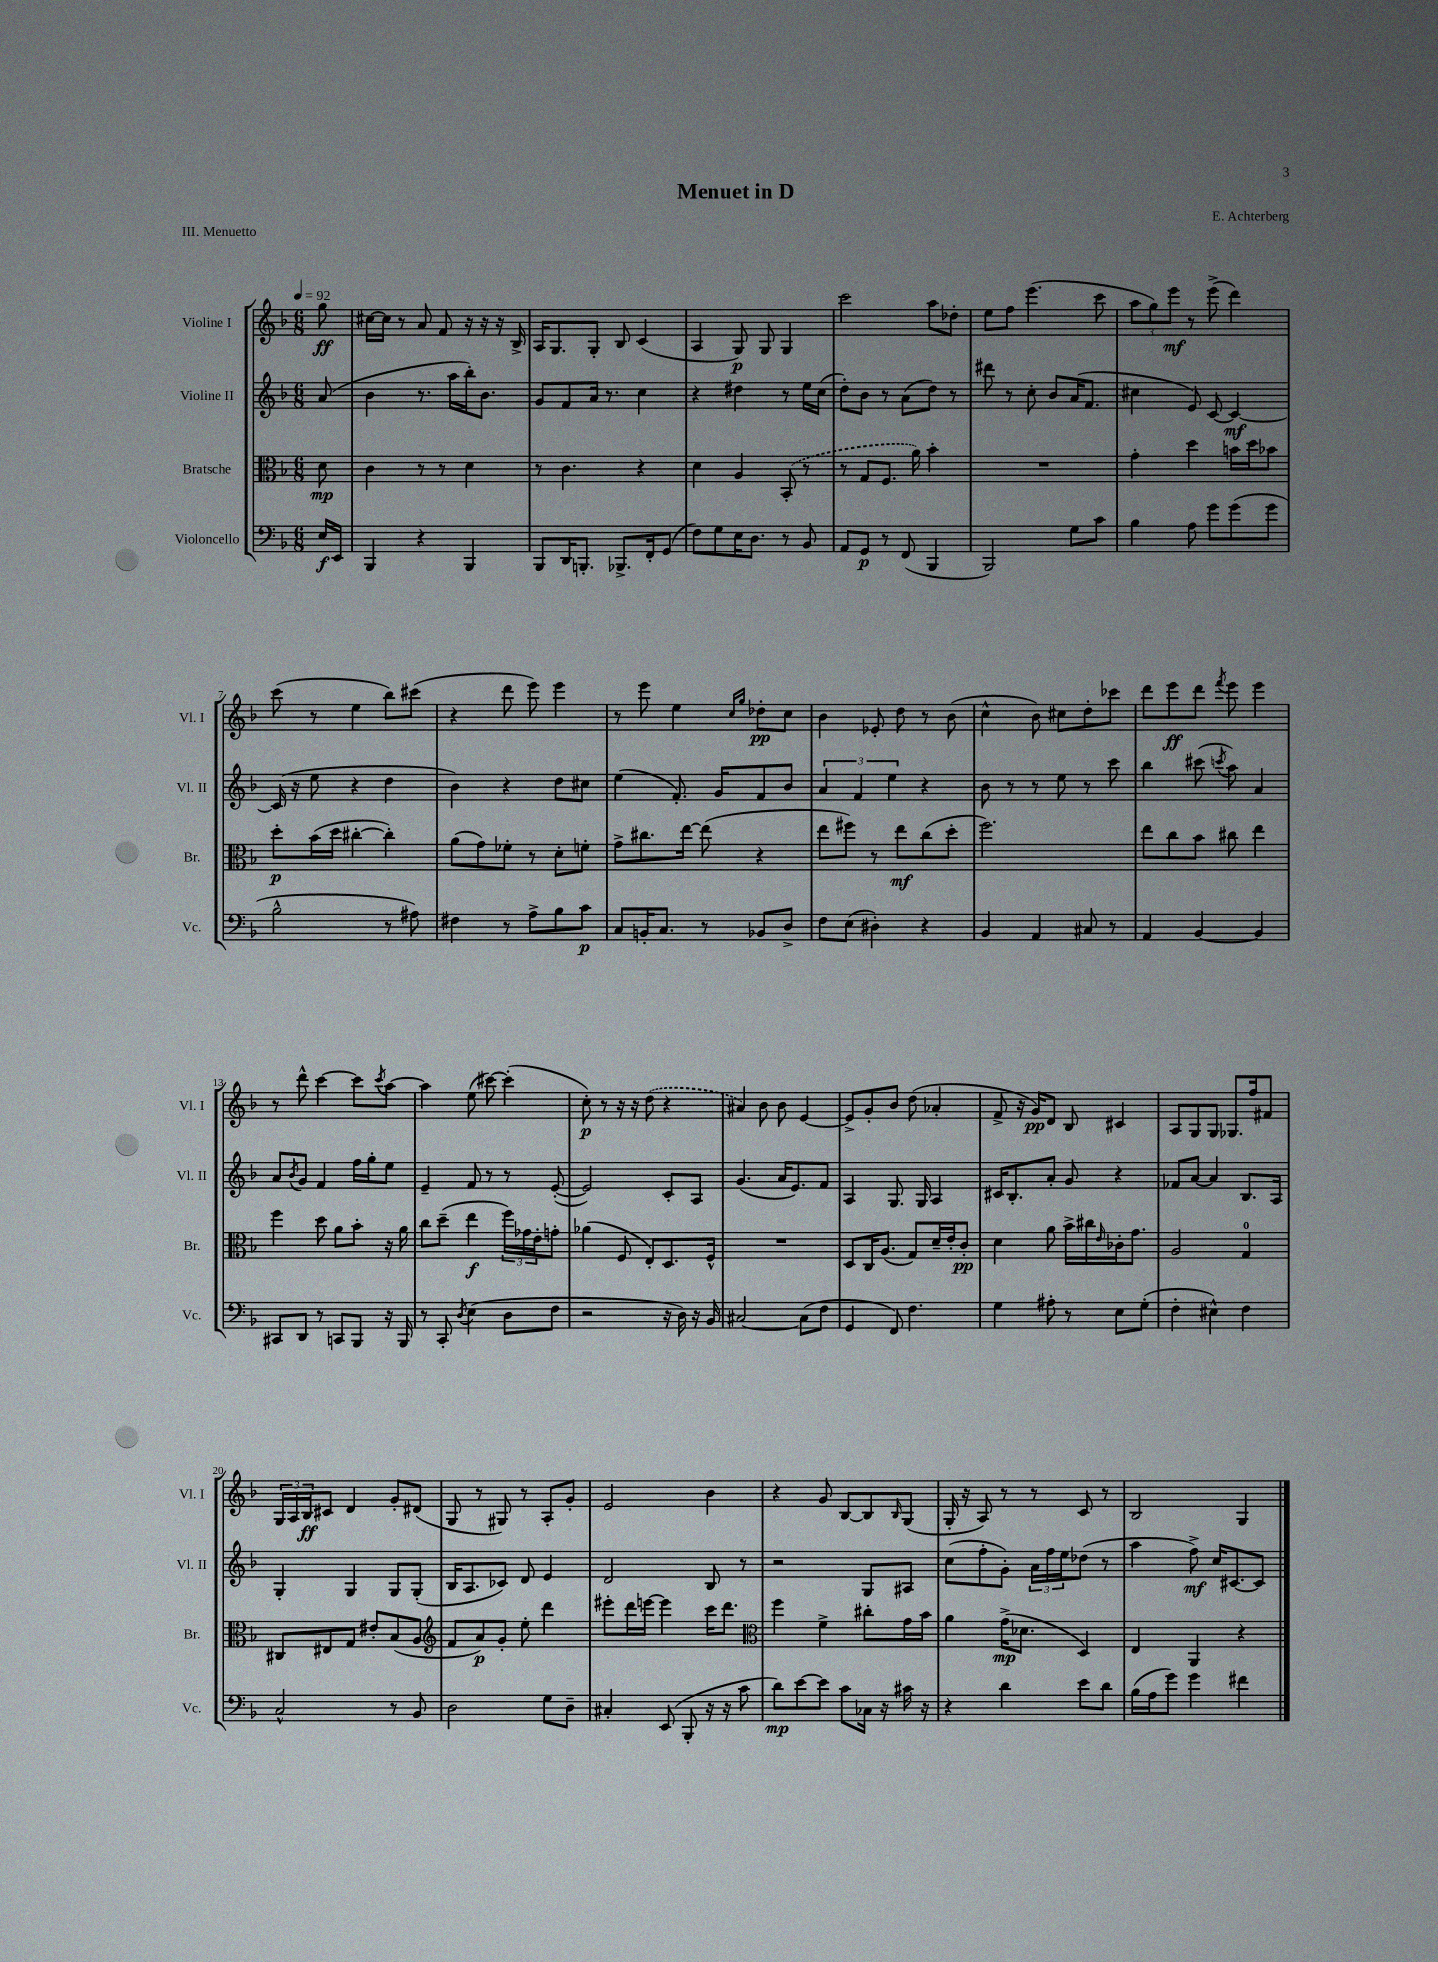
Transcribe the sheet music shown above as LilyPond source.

\header { title = "Menuet in D" composer = "E. Achterberg" piece = "III. Menuetto" }
<<
\new StaffGroup <<
\new Staff = "s0" \with { instrumentName = "Violine I" shortInstrumentName = "Vl. I" } {
    \clef treble \key f \major \numericTimeSignature \time 6/8 \partial 8 \tempo 4 = 92
    g''8\ff |
    cis''16~ cis''16 r8 a'8 f'8 r16 r16 r16 bes16-> |
    a16 g8. g8-. bes8 c'4( |
    a4 g8\p) g8 g4 |
    c'''2 a''8 des''8-. |
    e''8 f''8 e'''4.( c'''8 |
    \tuplet 3/2 { a''8 g''8) e'''8\mf } r8 e'''8->( d'''4) |
    c'''8( r8 e''4 bes''8) cis'''8( |
    r4 d'''8 e'''8) e'''4 |
    r8 e'''8 e''4 \grace { c''16 g''16 } des''8-.\pp c''8 |
    bes'4 ees'8-. d''8 r8 bes'8( |
    c''4-^ bes'8) cis''8 d''8-. ces'''8 |
    d'''8 e'''8\ff d'''8 \acciaccatura { f'''8 } e'''8 e'''4 |
    r8 d'''8-^ c'''4~ c'''8 \acciaccatura { c'''8 } a''8~ |
    a''4 e''8( cis'''8~) cis'''4-.( |
    c''8-.\p) r8 r16 r16 \once \slurDashed d''8( r4 |
    ais'4) bes'8 bes'8 e'4~ |
    e'8-> g'8-. bes'8 d''8( aes'4-. |
    f'8-> r16 g'16\pp) d'8 bes8 cis'4 |
    a8 g8 g8 ges8. f''16 fis'8 |
    \tuplet 3/2 { g16 a16 bes16\ff } cis'8 d'4 g'8-. dis'8( |
    g8 r8 gis8) r8 a8-. g'8-. |
    e'2 bes'4 |
    r4 g'8 bes8~ bes8 \grace { bes16 } g8( |
    g16-. r16 a8) r8 r8 c'8 r8 |
    bes2 g4 \bar "|." |
}
\new Staff = "s1" \with { instrumentName = "Violine II" shortInstrumentName = "Vl. II" } {
    \clef treble \key f \major \numericTimeSignature \time 6/8 \partial 8
    a'8( |
    bes'4 r8. a''16 bes''16-.) bes'8. |
    g'8 f'8 a'16 r8. c''4 |
    r4 dis''4 r8 e''16 c''16( |
    d''8-.) bes'8 r8 a'8( d''8) r8 |
    dis'''8 r8 c''8-. bes'8 a'16( f'8. |
    cis''4 e'8) c'8~ c'4~\mf |
    c'16( r16 e''8 r4 d''4 |
    bes'4) r4 d''8 cis''8 |
    e''4( f'8.-.) g'16 f'8 bes'8 |
    \tuplet 3/2 { a'4 f'4 e''4 } r4 |
    bes'8 r8 r8 e''8 r8 c'''8 |
    bes''4 cis'''8( \acciaccatura { c'''8 } a''8) a'4 |
    a'8 \acciaccatura { bes'8 } g'8 f'4 f''16 g''16-. e''8 |
    e'4-- f'8 r8 r8 e'8~-.( |
    e'2) c'8-. a8 |
    g'4.( a'16 e'8.) f'8 |
    a4 g8. g16 a4 |
    cis'16 bes8.-. a'8-. g'8 r4 |
    fes'8 a'8~ a'4 bes8. a16 |
    g4-. g4 g8 g8-.( |
    bes16 a8. ces'8) d'8 e'4 |
    d'2 bes8 r8 |
    r2 g8 ais8 |
    c''8( f''8-. g'8-.) \tuplet 3/2 { a'16 f''16 e''16 } des''8( r8 |
    a''4 f''8->\mf) c''16 cis'8.~ cis'8 \bar "|." |
}
\new Staff = "s2" \with { instrumentName = "Bratsche" shortInstrumentName = "Br." } {
    \clef alto \key f \major \numericTimeSignature \time 6/8 \partial 8
    d'8\mp |
    c'4 r8 r8 d'4 |
    r8 c'4. r4 |
    d'4 a4 \once \slurDashed bes,8-.( r8 |
    r8 g8 f8. a'16) bes'4-. |
    R2. |
    g'4-. d''4 b'16 d''16 bes'8 |
    d''8-.\p bes'16( d''16 cis''4~-. cis''4-.) |
    a'8( g'8) fes'8-. r8 d'8-. f'8-. |
    g'8-> cis''8. e''16~ e''8( r4 |
    e''8 fis''8) r8 e''8\mf c''8( d''8-. |
    f''2.) |
    e''8 c''8 bes'8 cis''8 e''4 |
    f''4 d''8 a'8 bes'8-. r16 a'16 |
    c''8 d''8--( e''4\f \tuplet 3/2 { f''16) ges'16 e'16-. } g'8-. |
    aes'4( f8 e8-.) d8. f16-^ |
    R2. |
    d8 c16 a8.( g8) d'16-- e'16-. c'8-.\pp |
    d'4 a'8 bes'16-> cis''16 \grace { e'16 } ces'16-. g'8. |
    a2 g4-0 |
    cis8 eis8 g8 eis'8-. bes8( a8 |
    \clef treble f'8 a'8\p) g'8-. e''8-. d'''4 |
    eis'''8-. d'''16 e'''16~ e'''4 c'''16 d'''8. |
    \clef alto f''4 f'4-> cis''8-. g'16 bes'16 |
    a'4 g'16->\mp( des'8. d4) |
    e4 a,4 r4 \bar "|." |
}
\new Staff = "s3" \with { instrumentName = "Violoncello" shortInstrumentName = "Vc." } {
    \clef bass \key f \major \numericTimeSignature \time 6/8 \partial 8
    e16\f e,16 |
    bes,,4 r4 bes,,4 |
    bes,,8 d,16 b,,8.-. bes,,8.-> f,16-. g,8( |
    f8) g8 e16 d8. r8 bes,8 |
    a,8 g,8\p r8 f,8( bes,,4 |
    bes,,2) g8 c'8 |
    bes4 a8 g'8 g'8( g'8 |
    bes2-^ r8 ais8) |
    fis4 r8 a8-> bes8 c'8\p |
    c8 b,16-. c8. r8 bes,8 d8-> |
    f8 e8( dis4-.) r4 |
    bes,4 a,4 cis8 r8 |
    a,4 bes,4~ bes,4 |
    cis,8 d,8 r8 c,8 bes,,8 r16 bes,,16 |
    r8 c,8-. \acciaccatura { d8 } e4( d8 f8 |
    r2 r16 d16) r16 bes,16 |
    cis2~ cis8( f8 |
    g,4 f,8) f4. |
    g4 ais8-. r8 e8 g8-.( |
    f4-. eis4-^) f4 |
    c2-^ r8 bes,8 |
    d2 g8 d8-- |
    cis4-. e,8( bes,,8-. r16 r16 c'8 |
    d'8\mp) e'8~ e'8 c'8 ces16 r16 cis'16 r16 |
    r4 d'4 e'8 d'8 |
    bes16( a16 g'8) g'4 fis'4 \bar "|." |
}
>>
>>
